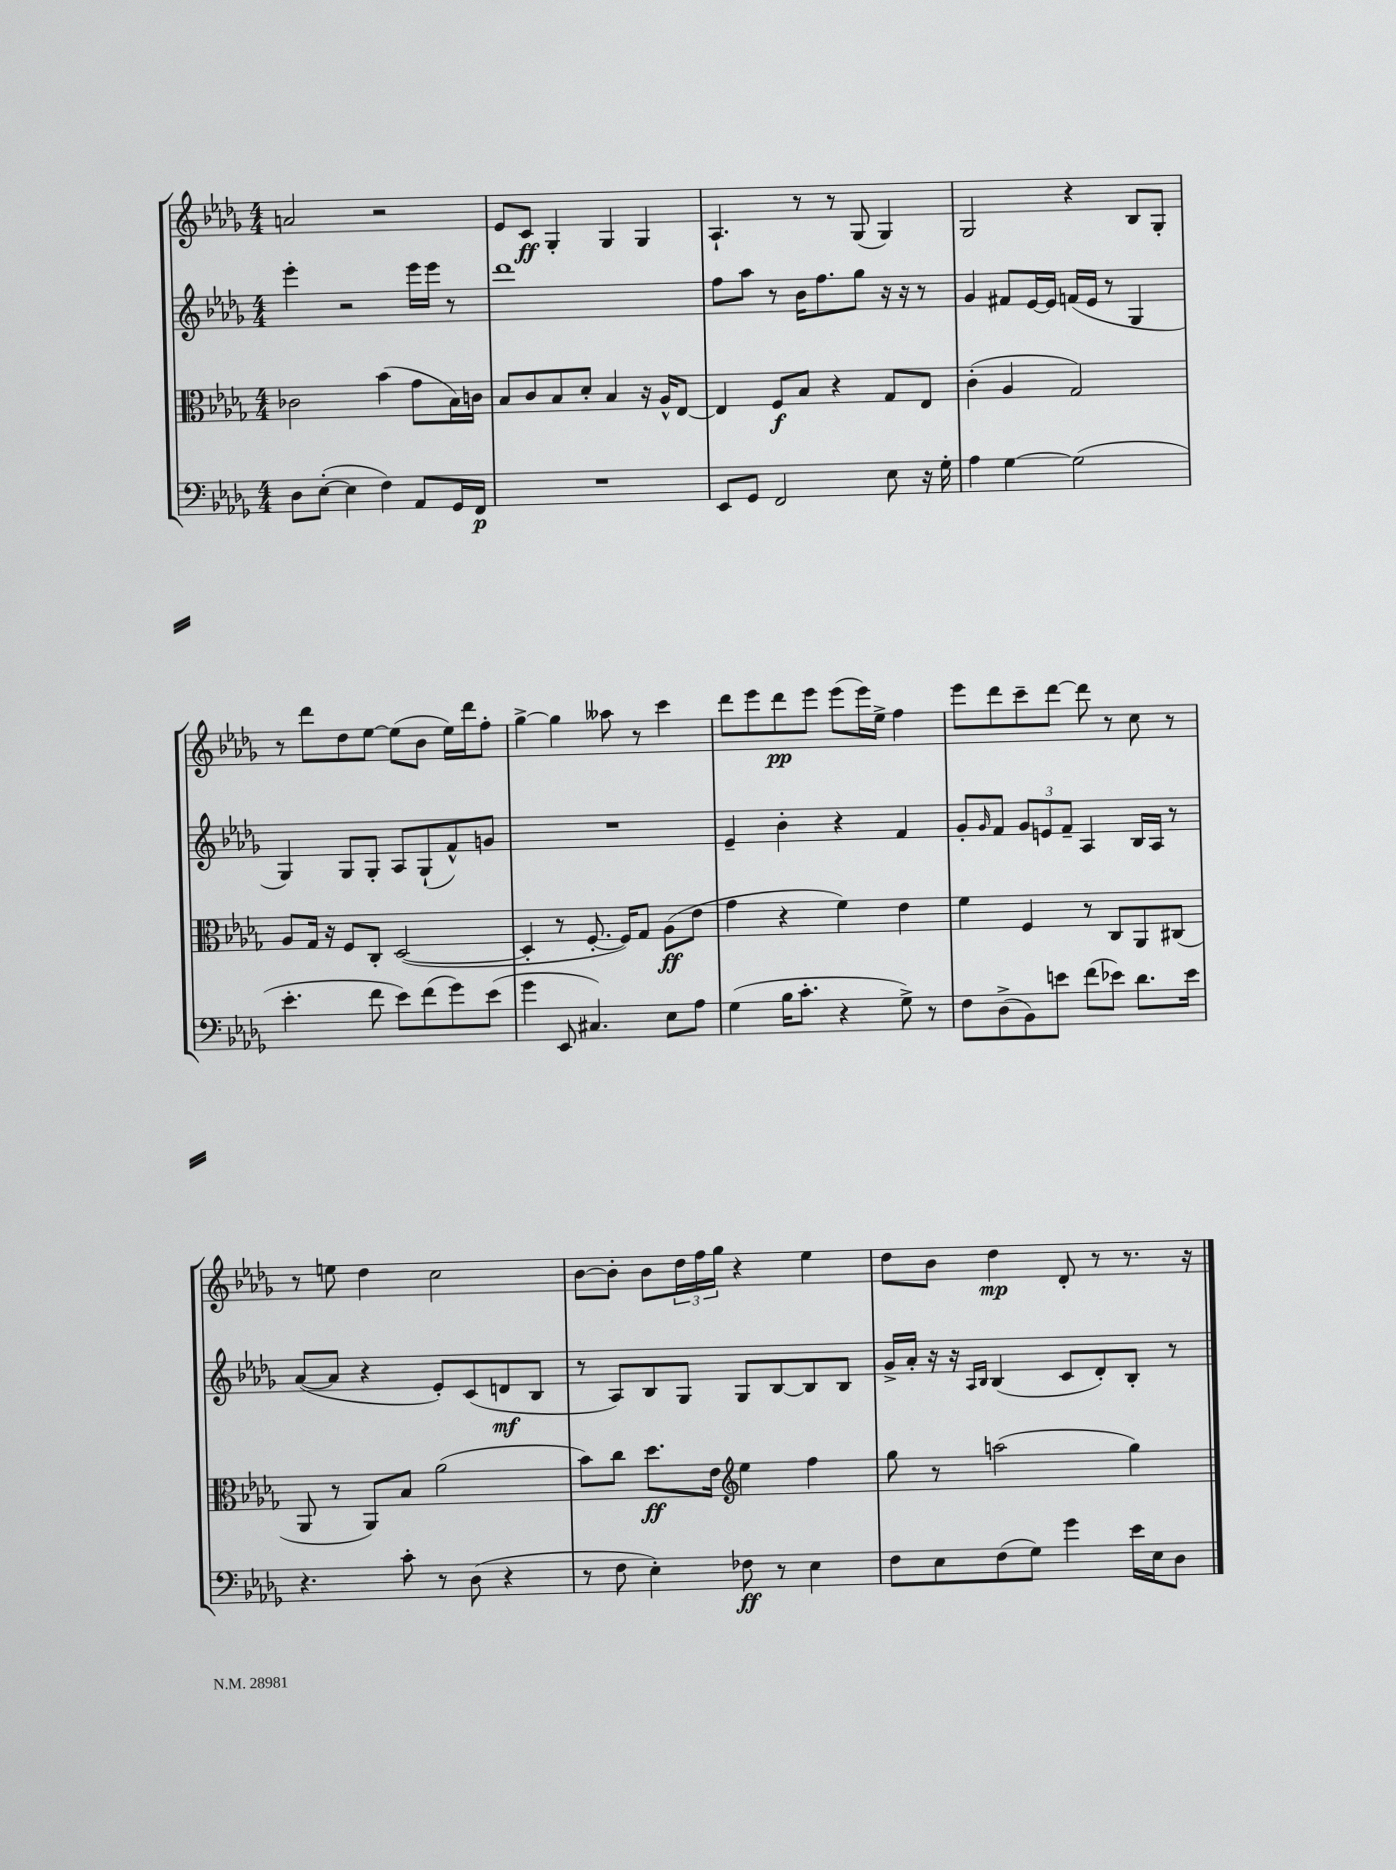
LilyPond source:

<<
\new StaffGroup <<
\new Staff = "s0" {
    \clef treble \key des \major \numericTimeSignature \time 4/4
    a'2 r2 |
    ees'8 c'8\ff ges4-. ges4 ges4 |
    aes4.-! r8 r8 ges8( ges4) |
    ges2 r4 bes8 ges8-. |
    r8 des'''8 des''8 ees''8~ ees''8( bes'8 ees''16) des'''16 f''8-. |
    ges''4~-> ges''4 aeses''8 r8 c'''4 |
    des'''8 ees'''8 des'''8\pp ees'''8 ees'''8( ees'''16) ees''16-> f''4 |
    ees'''8 des'''8 c'''8-- des'''8~ des'''8 r8 c''8 r8 |
    r8 e''8 des''4 c''2 |
    bes'8~ bes'8-. bes'8 \tuplet 3/2 { des''16 f''16 ges''16 } r4 ees''4 |
    des''8 bes'8 des''4\mp des'8-. r8 r8. r16 \bar "|." |
}
\new Staff = "s1" {
    \clef treble \key des \major \numericTimeSignature \time 4/4
    ees'''4-. r2 ees'''16 ees'''16 r8 |
    des'''1 |
    f''8 aes''8 r8 bes'16 f''8. ges''8 r16 r16 r8 |
    ges'4 fis'8 ees'16~ ees'16 f'16( ees'16 r8 ges4 |
    ges4) ges8 ges8-. aes8 ges8-!( f'8-^) g'8 |
    R1 |
    ees'4-- bes'4-. r4 f'4 |
    ges'8-. \grace { ges'16 } f'8 \tuplet 3/2 { ges'8 e'8 f'8-- } aes4 bes16 aes16 r8 |
    aes'8~( aes'8 r4 ees'8-.) c'8( d'8\mf bes8 |
    r8 aes8) bes8 ges8 ges8 bes8~ bes8 bes8 |
    ges'16-> aes'16-. r16 r16 \grace { aes16 bes16 } bes4( c'8 des'8-.) bes8-. r8 \bar "|." |
}
\new Staff = "s2" {
    \clef alto \key des \major \numericTimeSignature \time 4/4
    ces'2 bes'4( ges'8 bes16) c'16 |
    bes8 c'8 bes8 des'8-. bes4 r16 aes16-^ ees8~ |
    ees4 f8\f bes8 r4 ges8 ees8 |
    c'4-.( aes4 ges2) |
    aes8 ges16 r16 f8 c8-. des2~( |
    des4-. r8 f8.~-. f16) ges8 aes8\ff( ees'8 |
    ges'4 r4 f'4) ees'4 |
    f'4 f4 r8 c8 aes,8 cis8( |
    aes,8 r8 aes,8) bes8 aes'2( |
    bes'8) c''8 des''8.\ff ees'16 \clef treble ees''4 f''4 |
    ges''8 r8 a''2( ges''4) \bar "|." |
}
\new Staff = "s3" {
    \clef bass \key des \major \numericTimeSignature \time 4/4
    des8 ees8~-.( ees4 f4) aes,8 ges,16 f,16\p |
    R1 |
    ees,8 ges,8 f,2 ees8 r16 ges16-. |
    aes4 ges4~ ges2( |
    ees'4.-. f'8 ees'8) f'8( ges'8) ees'8( |
    ges'4 ees,8 cis4.) ees8 aes8 |
    ges4( bes16 c'8.-. r4 ges8->) r8 |
    f8 des8->( bes,8) e'8 f'8( ees'8) des'8. ees'16 |
    r4. c'8-. r8 des8( r4 |
    r8 f8 ees4-.) fes8\ff r8 ees4 |
    f8 ees8 f8( ges8) ges'4 ees'16 ees16 des8 \bar "|." |
}
>>
>>
\layout { \context { \Score \remove "Bar_number_engraver" } }
